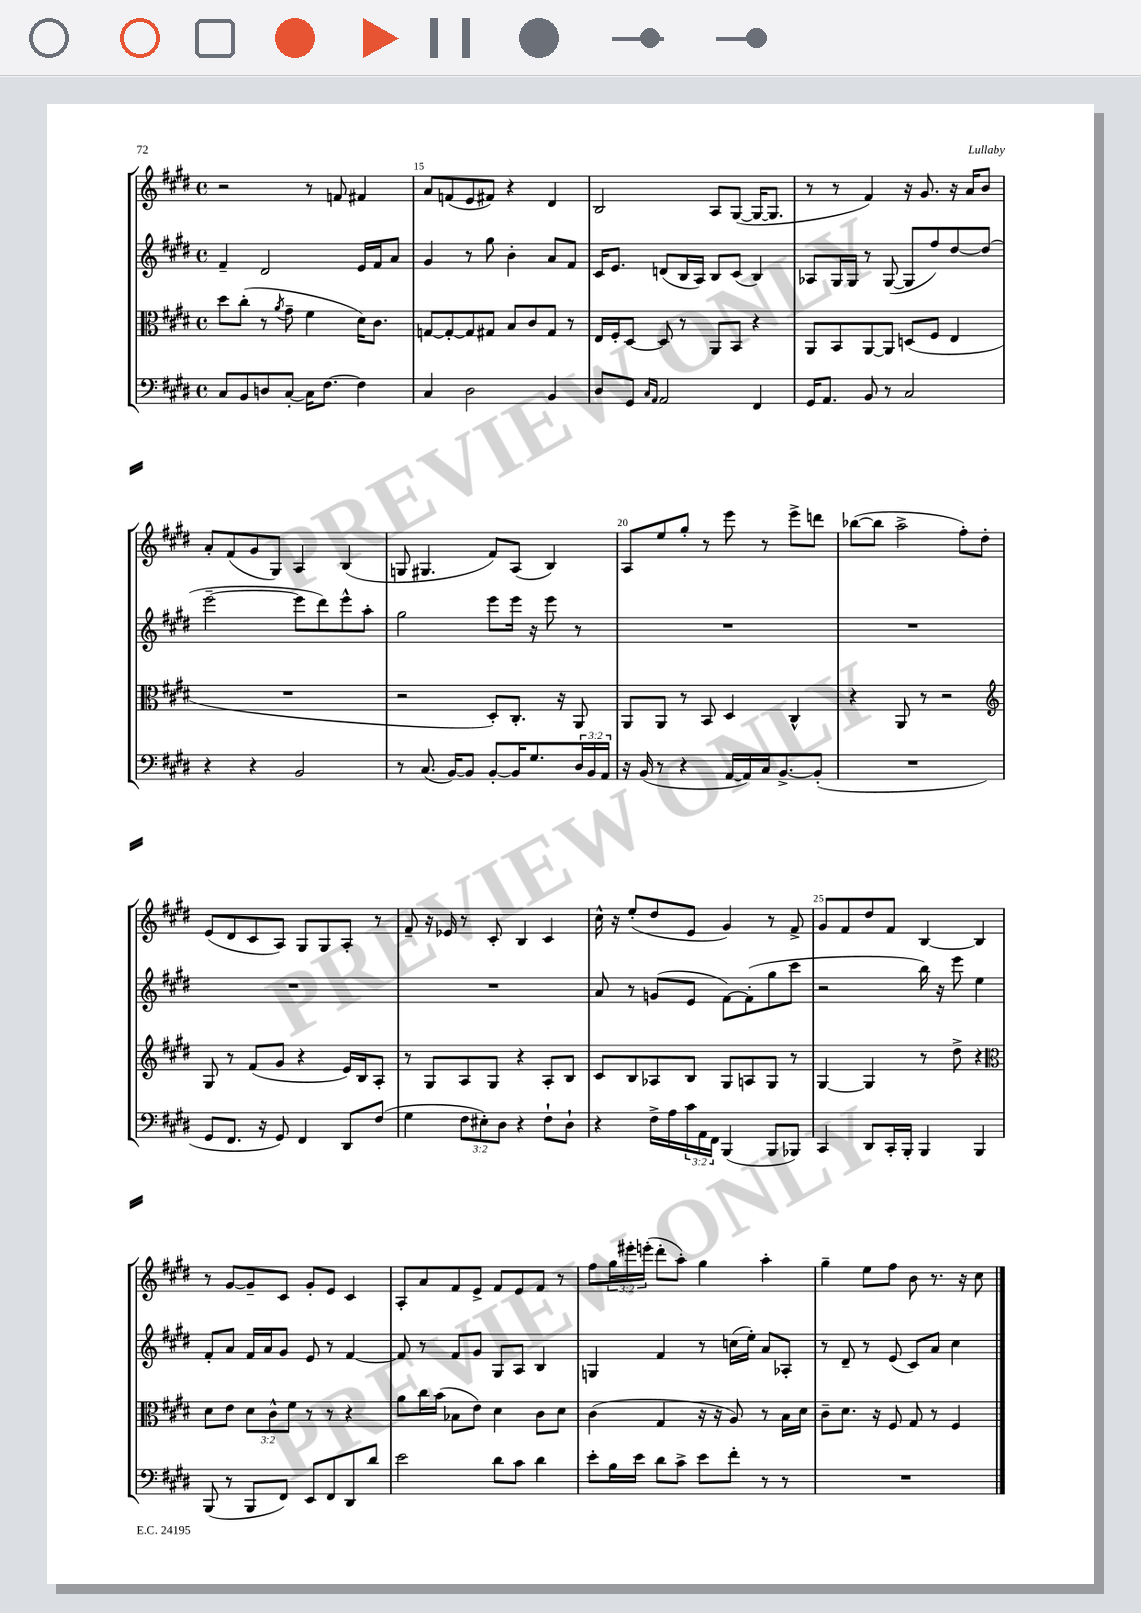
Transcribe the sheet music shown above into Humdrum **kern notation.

**kern	**kern	**kern	**kern
*staff4	*staff3	*staff2	*staff1
*clefF4	*clefC3	*clefG2	*clefG2
*k[f#c#g#d#]	*k[f#c#g#d#]	*k[f#c#g#d#]	*k[f#c#g#d#]
*M4/4	*M4/4	*M4/4	*M4/4
*met(c)	*met(c)	*met(c)	*met(c)
8C#	8dd#	4f#~	2r
8BB	(8cc#'	.	.
8D	8r	2d#	.
.	8qa	.	.
[8C#'	8g#~	.	.
16C#]	4f#	.	8r
[8.F#	.	.	.
.	.	.	8f
4F#]	16d#)	16e	4f#
.	8.c#	16f#	.
.	.	8a	.
=	=	=	=
4C#	[8G	4g#	8a
.	8G'_	.	(8f
2D#	8G]	8r	8e
.	8G#	8gg#	8f#)
.	8B	4b'	4r
.	8c#	.	.
4BB	8G#	8a	4d#
.	8r	8f#	.
=	=	=	=
8D#	16E	16c#	2B
.	16F#'	8.e	.
8GG#	[8D#	.	.
16qqC#	.	.	.
16qqAA	.	.	.
2AA	8D#]	(8d	.
.	8r	16B	.
.	.	16A)	.
.	8AA	8B	8A
.	8BB	(8c#	([8G#
4FF#	4r	4B)	16G#_
.	.	.	8.G#]
=	=	=	=
16GG#	8AA	8A-	8r
8.AA	.	.	.
.	8BB	16G#	8r
.	.	16G#	.
8BB	[8AA	8r	4f#)
8r	8AA]	([8G#	.
2C#	(8D	8G#]	16r
.	.	.	8.g#
.	8F#	8ff#)	.
.	4E	[8dd#	16r
.	.	.	16a
.	.	(8dd#]	8b
=	=	=	=
4r	1r	[2eee~	8a'
.	.	.	(8f#
4r	.	.	8g#
.	.	.	8G#)
2BB	.	8eee]	4A
.	.	8ddd#)	.
.	.	8eee^^	(4B
.	.	8aa'	.
=	=	=	=
8r	2r	2gg#	8G
(8.C#	.	.	4.G#
[16BB)	.	.	.
8BB]	.	.	.
[8BB'	8D#')	8eee	8f#)
16BB]	8.C#'	16eee	(8A
8.G#	.	16r	.
.	.	8eee	4B)
.	16r	.	.
24D#	8AA	8r	.
24BB	.	.	.
24AA	.	.	.
=	=	=	=
16r	8AA	1r	8A
(16BB	.	.	.
8r	8AA	.	8ee
4r	8r	.	8gg#'
.	8BB	.	8r
[16AA	4D#	.	8eee
16AA])	.	.	.
16C#	.	.	8r
[8.BB^	.	.	.
.	4C#^^	.	8eee^
(8BB']	.	.	8ddd
=	=	=	=
1r	4r	1r	([8bb-
.	.	.	8bb-]
.	8AA	.	2aa^
.	8r	.	.
.	2r	.	.
.	.	.	8ff#')
.	.	.	8dd#'
=	=	=	=
*	*clefG2	*	*
8GG#	8G#	1r	(8e
8.FF#	8r	.	8d#
.	(8f#	.	8c#
16r	.	.	.
8GG#)	8g#	.	8A)
4FF#	4r	.	8G#
.	.	.	8G#
8DD#	16e)	.	8A'
.	16B	.	.
(8F#	8A'	.	8r
=	=	=	=
4G#	8r	1r	8f#~
.	8G#	.	16r
.	.	.	16e-
12F#	8A	.	8r
12E#')	.	.	.
.	8G#	.	8c#'
12D#	.	.	.
4r	4r	.	4B
8F#`	8A'	.	4c#
8D#`	8B	.	.
=	=	=	=
4r	8c#	8a	16cc#^^
.	.	.	16r
.	8B	8r	(8ee'
16F#^	8A-	(8g	8dd#
16A	.	.	.
24c#	8B	8e	8e
24AA	.	.	.
24FF#	.	.	.
(4BBB	8G#	[8f#)	4g#)
.	8A	(8f#']	.
8BBB	8G#	8gg#	8r
8BBB-)	8r	8ccc#	8f#^
=	=	=	=
4CC#	[4G#	2r	8g#
.	.	.	8f#
8DD#	4G#]	.	8dd#
16CC#'	.	.	8f#
16BBB'	.	.	.
4BBB	8r	16bb)	[4B
.	.	16r	.
.	8dd#^	8eee	.
4BBB	4r	4ee	4B]
=	=	=	=
*	*clefC3	*	*
(8BBB	8d#	8f#'	8r
8r	8e	8a	[8g#
8BBB	12d#	16f#	8g#~]
.	.	16a	.
.	12c#^^	.	.
8FF#)	.	8g#	8c#
.	12f#	.	.
8EE	8r	8e	8g#'
8FF#	8r	8r	8e
8DD#	4r	[4f#	4c#
8d#	.	.	.
=	=	=	=
2e	8a	8f#]	8A'
.	16cc#	8r	8a
.	(16b	.	.
.	8B-	8f#	8f#
.	8e)	8g#	8e^
8d#	4d#	8G#	8f#
8c#	.	8A	8e
4d#	8c#	4B	8f#
.	8d#	.	8r
=	=	=	=
8e'	(4c#	4G	8ff#
16B	.	.	24gg#
.	.	.	24eee#'
16e	.	.	.
.	.	.	(24eee'
8d#	4G#	4f#	8ddd#'
8c#^	.	.	8aa')
8e	16r	8r	4gg#
.	16r	.	.
8f#'	8A)	(16cc	.
.	.	16ee')	.
8r	8r	8a	4aa'
8r	16B	8A-'	.
.	16d#	.	.
=	=	=	=
1r	8c#~	8r	4gg#~
.	8.d#	8d#~	.
.	.	8r	8ee
.	16r	.	.
.	8F#	(8e	8ff#
.	8G#	8c#)	8b
.	8r	8a	8.r
.	4F#	4cc#	.
.	.	.	16r
.	.	.	8cc#
==	==	==	==
*-	*-	*-	*-
